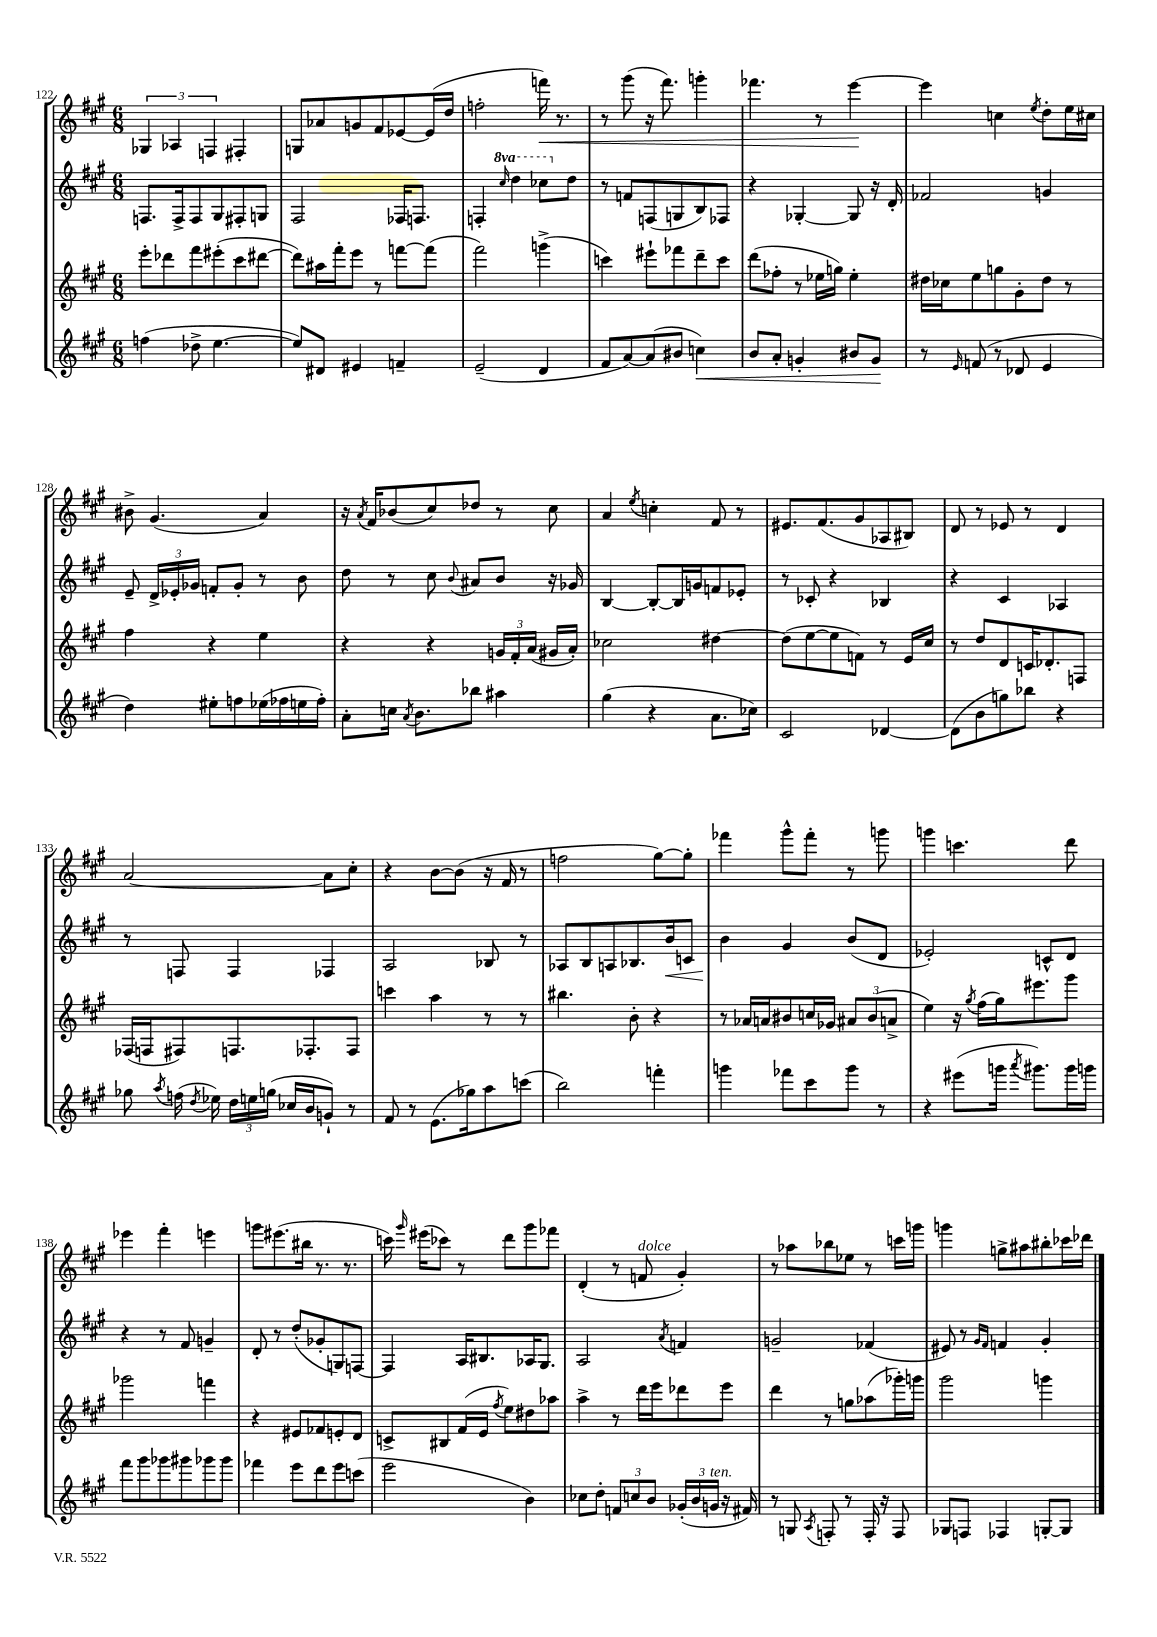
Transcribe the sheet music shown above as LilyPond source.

<<
\new StaffGroup <<
\new Staff = "s0" {
    \clef treble \key a \major \numericTimeSignature \time 6/8
    \autoBeamOff \tuplet 3/2 { ges4 aes4 f4 } fis4-. |
    g8[ aes'8 g'8 fis'8 ees'8~ ees'16( d''16] |
    f''2-. f'''16\<) r8. |
    r8 gis'''8( r16 fis'''8.) g'''4-. |
    fes'''4. r8 e'''4~\! |
    e'''4 c''4 \acciaccatura { e''8 } d''8[-. e''16 cis''16] |
    bis'8-> gis'4.( a'4) |
    r16 \acciaccatura { a'8 } fis'16[ bes'8( cis''8) des''8] r8 cis''8 |
    a'4 \acciaccatura { e''8 } c''4-. fis'8 r8 |
    eis'8.[ fis'8.( gis'8 aes8 bis8]) |
    d'8 r8 ees'8 r8 d'4 |
    a'2~ a'8[ cis''8]-. |
    r4 b'8[~ b'8]( r16 fis'16 r8 |
    f''2 gis''8[~) gis''8]-. |
    fes'''4 gis'''8[-^ fes'''8]-. r8 g'''8 |
    g'''4 c'''4. d'''8 |
    ees'''4 fis'''4-. e'''4 |
    g'''8[ eis'''8.( bis''16] r8. r8. |
    c'''16) \grace { gis'''16 } eis'''16[( ces'''8]) r8 d'''8[ gis'''8 fes'''8] |
    d'4-.( r8 f'8^\markup { \italic "dolce" } gis'4-.) |
    r8 aes''8[ bes''8 ees''8] r8 c'''16[ g'''16] |
    g'''4 g''8[-> ais''8 bis''8-. ces'''16 des'''16] \bar "|." |
}
\new Staff = "s1" {
    \clef treble \key a \major \numericTimeSignature \time 6/8 \set Staff.ottavationMarkups = #ottavation-simple-ordinals
    \autoBeamOff f8.[ f16-> f8 gis8 fis8-. g8] |
    fis2 fes16[ f8.] |
    f4-. \ottava #1 \grace { cis'''16 } d'''4 ces'''8[ \ottava #0 d''8] |
    r8 f'8[ f8( g8 b8) fes8] |
    r4 ges4~-. ges8 r16 d'16-. |
    fes'2 g'4 |
    e'8-- \tuplet 3/2 { d'16[-> ees'16-. ges'16] } f'8[-. ges'8]-. r8 b'8 |
    d''8 r8 cis''8 \appoggiatura { b'8 } ais'8[ b'8] r16 ges'16 |
    b4~ b8[~-. b16 g'16 f'8 ees'8]-. |
    r8 ces'8-. r4 bes4 |
    r4 cis'4 aes4 |
    r8 f8 f4 fes4 |
    a2 bes8 r8 |
    aes8[ b8 a8 bes8. b'16\< c'8] |
    b'4\! gis'4 b'8[( d'8] |
    ees'2-.) c'8[-^ d'8] |
    r4 r8 fis'8 g'4-- |
    d'8-. r8 d''8[-.( ges'8-. g8) f8]~ |
    f4 a16[ bis8. aes16 gis8.] |
    a2 \acciaccatura { a'8 } f'4 |
    g'2-- fes'4( |
    eis'8) r8 \grace { gis'16[ fis'16] } f'4 gis'4-. \bar "|." |
}
\new Staff = "s2" {
    \clef treble \key a \major \numericTimeSignature \time 6/8
    \autoBeamOff e'''8[-. des'''8 fis'''8 eis'''8-.( cis'''8 dis'''8]~ |
    dis'''8[) ais''16 fis'''16-. e'''8] r8 f'''8[~ f'''8]( |
    fis'''2) g'''4->( |
    c'''4) eis'''8[-! fes'''8 d'''8-- c'''8] |
    d'''8[( fes''8]-. r8 ees''16[ g''16]) ees''4-. |
    dis''16[ ces''16 e''8 g''8 gis'8-. dis''8] r8 |
    fis''4 r4 e''4 |
    r4 r4 \tuplet 3/2 { g'16[ fis'16-. a'16]( } gis'16[ a'16]-.) |
    ces''2 dis''4~ |
    dis''8[( e''8~ e''8 f'8]) r8 e'16[ cis''16] |
    r8 d''8[ d'8 c'16 des'8.-. f8] |
    fes16[( f16 fis8) f8. fes8.-. fes8] |
    c'''4 a''4 r8 r8 |
    bis''4. b'8-. r4 |
    r8 aes'16[ a'16 bis'8 c''16 ges'16] \tuplet 3/2 { ais'8[ bis'8( a'8]-> } |
    e''4) r16 \acciaccatura { gis''8 } fis''16[( gis''16) eis'''8. gis'''8] |
    ges'''2 f'''4 |
    r4 eis'8[ fes'8 e'8-. d'8] |
    c'8[-> bis8 fis'16( e'16] \acciaccatura { fis''8 } e''8[) dis''8 aes''8] |
    a''4-> r8 d'''16[ e'''16 des'''8 e'''8] |
    d'''4 r8 g''8[ aes''8( ges'''16-.) g'''16] |
    gis'''2 g'''4 \bar "|." |
}
\new Staff = "s3" {
    \clef treble \key a \major \numericTimeSignature \time 6/8
    \autoBeamOff f''4( des''8-> e''4.~ |
    e''8[) dis'8] eis'4 f'4-- |
    e'2--( d'4 |
    fis'8[ a'8~) a'8( bis'8] c''4\<) |
    b'8[ a'8]-. g'4-. bis'8[ g'8]\! |
    r8 \grace { e'16 } f'8( r8 des'8 e'4 |
    d''4) eis''8[-. f''8 ees''16( fes''16 e''16 fes''16]-.) |
    a'8[-. c''16] \acciaccatura { a'8 } b'8.[ bes''8] ais''4 |
    gis''4( r4 a'8.[ ces''16]) |
    cis'2 des'4~ |
    des'8[( b'8 g''8) bes''8] r4 |
    ges''8 \acciaccatura { a''8 } f''16( \acciaccatura { d''8 } ees''16) \tuplet 3/2 { d''16[ e''16 g''16]( } ces''16[ b'16 g'8]-!) r8 |
    fis'8 r8 e'8.[( ges''16) a''8 c'''8]( |
    b''2) f'''4-. |
    g'''4 fes'''8[ cis'''8 g'''8] r8 |
    r4 eis'''8[( g'''16] \acciaccatura { a'''8 } gis'''8.[) gis'''16 g'''16] |
    fis'''8[ gis'''8 ges'''8 gis'''8 ges'''8 ges'''8] |
    fes'''4 e'''8[ d'''8 e'''8 c'''8]( |
    e'''2 b'4) |
    ces''8[ d''8]-. \tuplet 3/2 { f'8[ c''8 b'8] } \tuplet 3/2 { ges'16[-.( b'16 g'16]^\markup { \italic "ten." } } r16 fis'16) |
    r8 g8 \acciaccatura { a8 } f8-. r8 f16-. r16 f8 |
    ges8[ f8] fes4 g8[~-. g8] \bar "|." |
}
>>
>>
\layout { \context { \Score currentBarNumber = #122 } }
